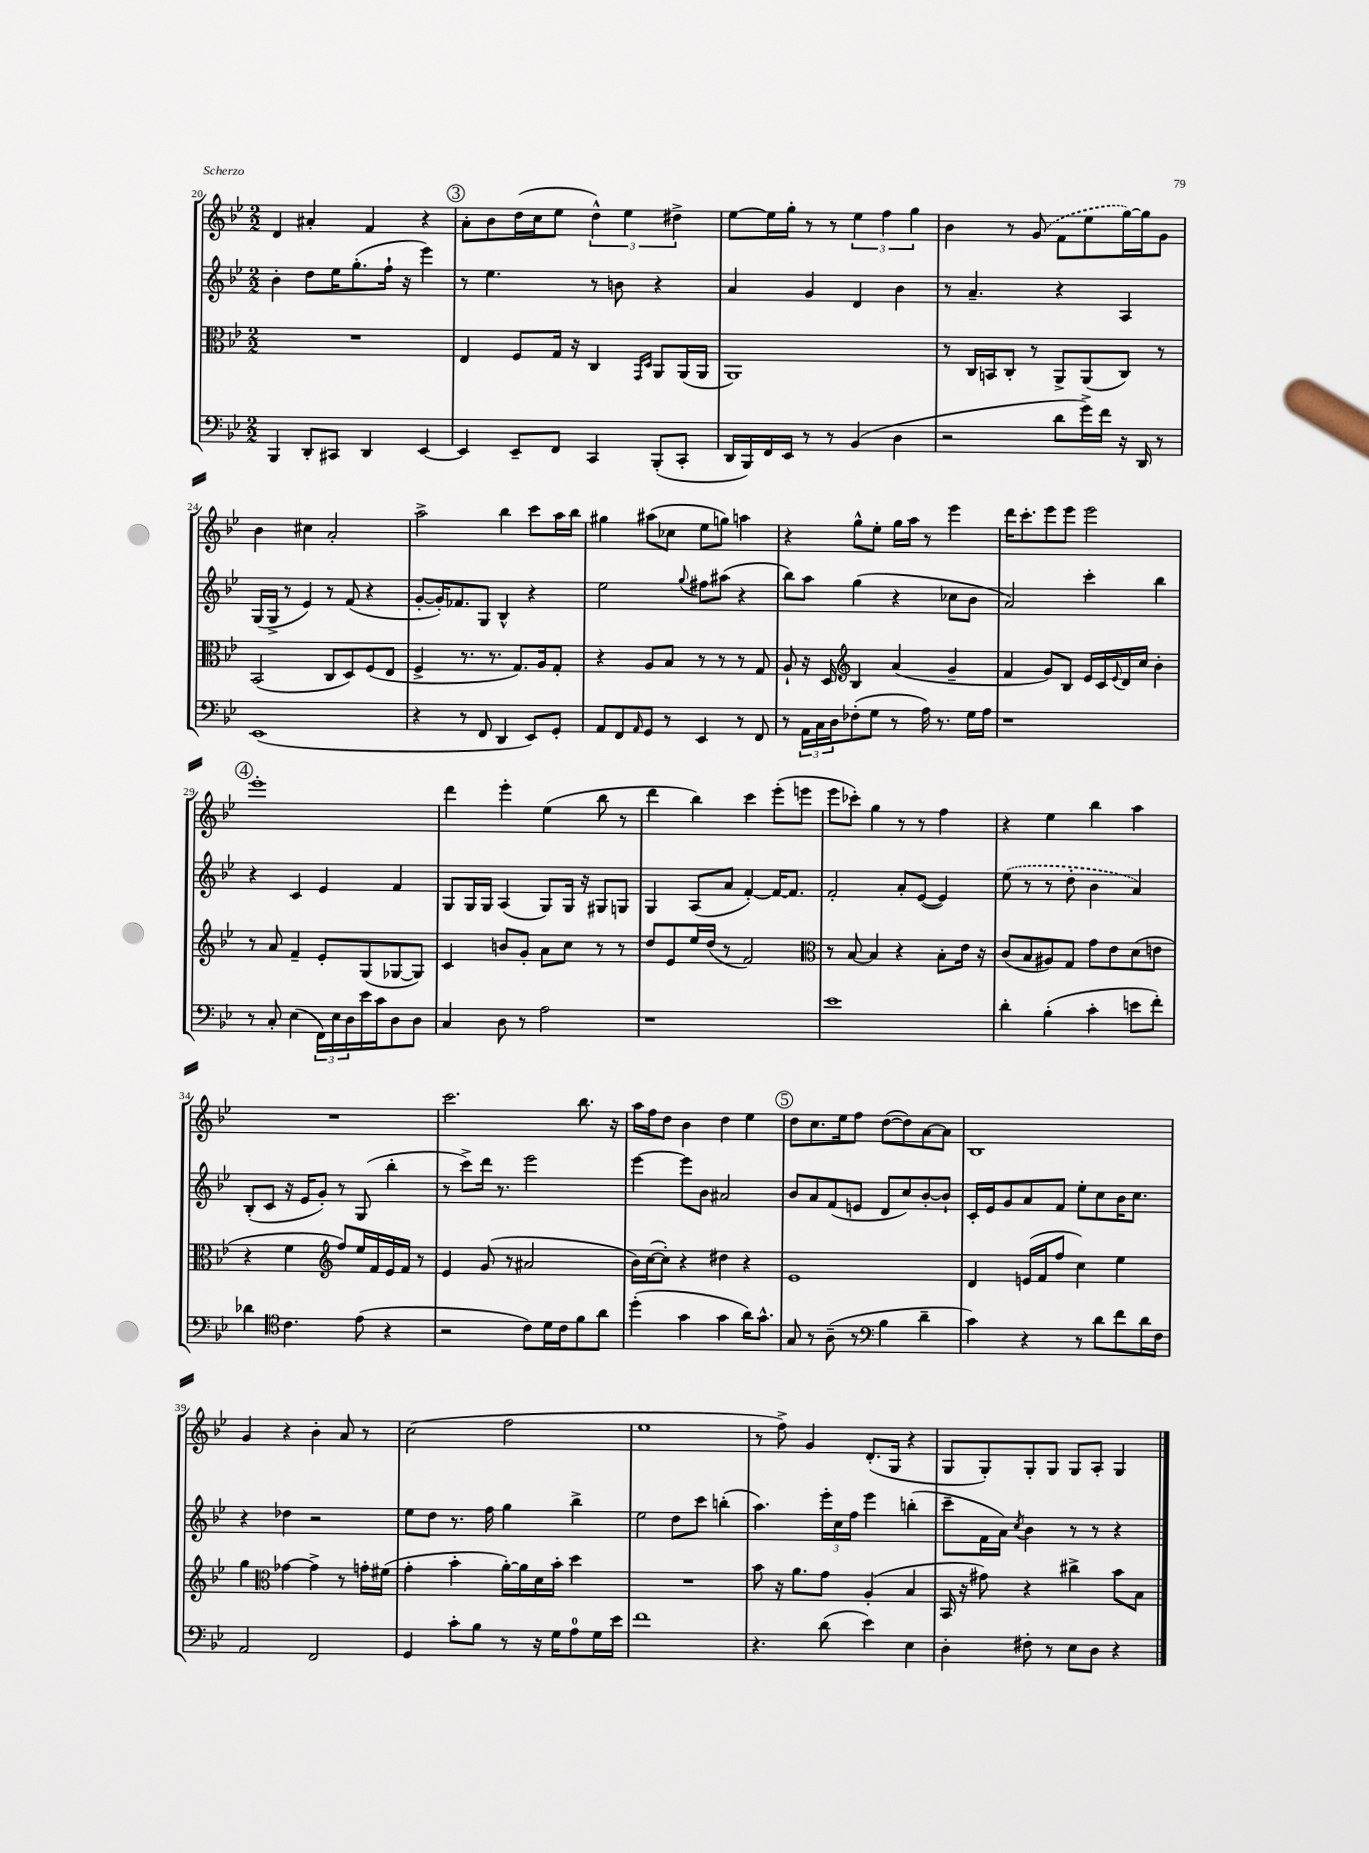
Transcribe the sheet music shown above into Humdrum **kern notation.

**kern	**kern	**kern	**kern
*part4	*part3	*part2	*part1
*staff4	*staff3	*staff2	*staff1
*clefF4	*clefC3	*clefG2	*clefG2
*k[b-e-]	*k[b-e-]	*k[b-e-]	*k[b-e-]
*M2/2	*M2/2	*M2/2	*M2/2
=20	=20	=20	=20
4BBB-/	1r	4b-'\	4d/
8DD'/L	.	8dd\L	4a#X'/
8CC#X/J	.	16ee-\K	.
.	.	(8.gg'\	.
4DD/	.	.	4f/
.	.	16ff`\Jk	.
.	.	16r	.
[4EE-/	.	4eee-\)	4r
!!LO:REH:place=s1:t=3
=21	=21	=21	=21
4EE-/]	4E-/	8r	8a'\L
.	.	4.ee-\	8b-\
8EE-~/L	8F/L	.	(16dd\L
.	.	.	16cc\J
8FF/J	16G/Jk	.	8ee-\J
.	16r	.	.
4CC/	4C/	8r	6dd^^\)
.	.	8bn\	.
.	.	.	6ee-\
.	16qqGG/LL	.	.
.	16qqD/JJ	.	.
(8BBB-'/L	8AA/L	4r	.
.	.	.	6dd#X^\
8CC'/J	(16AA/L	.	.
.	16AA/JJ	.	.
=22	=22	=22	=22
16DD/LL	1AA)	4a/	[8ee-\L
16BBB-/)	.	.	.
16FF/	.	.	16ee-\L]
16EE-/JJ	.	.	16gg'\JJ
8r	.	4g/	8r
8r	.	.	8r
(4BB-/	.	4d/	6ee-\
.	.	.	6ff\
4D\	.	4b-\	.
.	.	.	6gg\
=23	=23	=23	=23
2r	8r	8r	4b-\
.	16C/LL	4.a~/	.
.	16BBn/J	.	.
.	8C'/J	.	8r
.	8r	.	(8g/
8d\L	8AA^/L	4r	8f\L
16g^\L)	(8AA/	.	8ee-\
16f\JJ	.	.	.
16r	8C/J)	4A/	[16gg\L)
16DD/	.	.	16gg\J]
8r	8r	.	8g\J
!!LO:LB:g=z
=24	=24	=24	=24
(1EE-	(2BB-/	(16G/LL	4b-\
.	.	16G^/JJ	.
.	.	8r	.
.	.	4e-/)	4cc#X\
.	8C/L	8r	2a'/
.	8D/)	(8f/	.
.	(8F/	4r	.
.	8E-/J	.	.
=25	=25	=25	=25
4r	4F^/	[8g'/L	2aa^\
.	.	16g'/K])	.
.	.	8.f-X/	.
8r	8.r	.	.
8FF/	.	8G/J	.
.	8.r	.	.
4DD/	.	4B-^^/	4bb-\
.	8.G/L)	.	.
8EE-/L)	.	4r	8ccc\L
.	16A/k	.	.
8GG'/J	8G'/J	.	16aa\L
.	.	.	16bb-\JJ
=26	=26	=26	=26
8AA/L	4r	2ee-\	4gg#X\
8FF/	.	.	.
16qqAA/	.	.	.
8GG/J	8A/L	.	(8aa#X\L
8r	8B-/J	.	8cc-X\J
.	.	8qqgg/	.
4EE-/	8r	8ff#X\L	8ee-\L
.	8r	(8aa#X\J	8ggn\J)
8r	8r	4r	4aan\
8FF/	8G/	.	.
=27	=27	=27	=27
8r	8A`/	8bb-\L)	4r
24AA\LL	16r	8aa\J	.
24C\	.	.	.
.	16D/	.	.
24D\J	.	.	.
*	*clefG2	*	*
(8F-X'\	4B-/	(4gg\	8gg^^\L
8G\J	.	.	8ee-'\J
8r	(4a/	4r	16gg\LL
.	.	.	16aa\JJ
16A\)	.	.	8r
8.r	.	.	.
.	4g~/	8cc-X\L	4eee-\
16G\LL	.	8b-\J	.
16A\JJ	.	.	.
=28	=28	=28	=28
1r	4f/	2a/)	16ddd\KL
.	.	.	8.ccc'\
.	8g/L)	.	8eee-\
.	8B-/J	.	8eee-\J
.	16e-/LL	4ccc'\	2eee-\
.	16c/	.	.
.	8qqe-/	.	.
.	16d/	.	.
.	16cc/JJ	.	.
.	4b-'\	4bb-\	.
!!LO:LB:g=z
!!LO:REH:place=s1:t=4
=29	=29	=29	=29
8r	8r	4r	1eee-'
8C'/	8a/	.	.
(4E-\	4f~/	4c/	.
24FF\LL)	8e-'/L	4e-/	.
24E-\	.	.	.
24D\	.	.	.
16e-\	(8G/	.	.
16c\J	.	.	.
8D\	[8G-X/	4f/	.
8D\J	8G-/J])	.	.
=30	=30	=30	=30
4C/	4c/	8G/L	4ddd\
.	.	16G/L	.
.	.	16G/JJ	.
8D\	8bn/L	(4A/	4eee-'\
8r	8g'/J	.	.
2A\	8a\L	8G/L)	(4ee-\
.	8cc\J	16G/Jk	.
.	.	16r	.
.	8r	8G#X/L	8bb-\
.	8r	8Gn/J	8r
=31	=31	=31	=31
1r	8dd/L	4G/	4ddd\
.	8e-/	.	.
.	16ee-/L	(8A/L	4bb-\)
.	(16dd/JJ	.	.
.	8r	8a/J	.
.	2f/)	[4f'/)	4ccc\
.	.	16f/KL_	(8eee-'\L
.	.	8.f/J]	.
.	.	.	8eeen\J
=32	=32	=32	=32
*	*clefC3	*	*
1e-	8r	2f'/	8eee-\L
.	[8B-/	.	8ccc-X'\J)
.	4B-/]	.	4gg\
.	4r	8a'/L	8r
.	.	([8e-/J	8r
.	8B-'\L	4e-/])	4ff\
.	16e-\Jk	.	.
.	16r	.	.
=33	=33	=33	=33
4d'\	(8c/L	(8ee-\	4r
.	8B-/	8r	.
(4B-'\	8A#X/)	8r	4ee-\
.	8G/J	8dd'\	.
4c'\	8g\L	4b-\	4bb-\
.	8e-\	.	.
8en\L	(8d\	4a/)	4aa\
8f'\J)	8en\J	.	.
!!LO:LB:g=z
=34	=34	=34	=34
4d-X\	4r	(8B-'/L	1r
.	.	8c/J	.
*clefC4	*	*	*
4.c\	4f\	16r	.
.	.	16e-/KL	.
.	.	8g'/J)	.
*	*clefG2	*	*
.	8ff/L)	8r	.
(8e-\	16ee-/L	(8G/	.
.	16f/	.	.
4r	16e-/	4bb-'\	.
.	16f/JJ	.	.
.	8r	.	.
=35	=35	=35	=35
2r	4e-/	8r	2.ccc\
.	.	8ccc^\L)	.
.	(8g/	16ddd\Jk	.
.	.	8.r	.
.	8r	.	.
8c\L)	2a#X/	2eee-\	.
16d\L	.	.	.
16c\J	.	.	.
8f\	.	.	8.bb-\
8a\J	.	.	.
.	.	.	16r
=36	=36	=36	=36
(4dd'\	16b-\LL)	[4eee-\	16aa\LL
.	([16cc\J	.	16ff\J
.	8cc'\J])	.	8dd\J
4g\	4r	8eee-\L]	4b-\
.	.	8b-\J	.
4g\	4dd#X\	2a#X/	4dd\
16a\KL)	4r	.	4ee-\
8.g^^\J	.	.	.
!!LO:REH:place=s1:t=5
=37	=37	=37	=37
8G/	1e-	8b-/L	8dd\L
8r	.	8a/	8.cc\
(8A~\	.	(8f/	.
.	.	.	16ee-\k
8r	.	8en/J	8ff\J
*clefF4	*	*	*
4B-\	.	8d/L	([8dd\L
.	.	8cc/)	8dd\])
4d~\	.	[8b-'/	[8a\
.	.	8b-`/J]	8a\J]
=38	=38	=38	=38
4c\)	4d/	16c'/LL	1B-
.	.	16e-/J	.
.	.	8g/	.
4r	(16en/LL	8a/	.
.	16f/J	.	.
.	8ff/J	8f/J	.
8r	4cc\)	8ee-'\L	.
8d\L	.	8cc\	.
8f\	4ee-\	16b-\K	.
.	.	8.cc\J	.
16d\L	.	.	.
16F\JJ	.	.	.
!!LO:LB:g=z
=39	=39	=39	=39
2AA/	4gg\	4r	4g/
*	*clefC3	*	*
.	[4g-X\	4dd-X\	4r
2FF/	4g-^\]	2r	4b-'\
.	8r	.	8a/
.	16gn'\LL	.	8r
.	(16f#X\JJ	.	.
=40	=40	=40	=40
4GG/	4g'\	8ee-\L	(2cc\
.	.	8dd\J	.
8c'\L	4b-'\	8.r	.
8B-\J	.	.	.
.	.	16ff\	.
8r	[16a'\LL)	4gg\	2ff\
.	16a\]	.	.
16r	16d\	.	.
16G\KL	16b-'\JJ	.	.
8A\	4dd\	4bb-^\	.
16G\L	.	.	.
16e-\JJ	.	.	.
=41	=41	=41	=41
1f	1r	2ee-\	1ee-
.	.	8dd\L	.
.	.	8ccc\J	.
.	.	(4bbn'\	.
=42	=42	=42	=42
4.r	8b-\	4.aa\)	8r
.	16r	.	8ff^\)
.	8.a\L	.	.
.	.	.	4g/
(8d\	8g\J	24eee-'\LL	.
.	.	24cc\	.
.	.	24ff\JJ	.
4e-\)	(4A'/	4eee-\	(8.d'/L
.	.	.	16G/Jk
4E-\	4B-/	(4bbn'\	4r
=43	=43	=43	=43
4D'\	16BB-/	8ccc~\L	8G/L
.	16r	.	.
.	8g#X\)	16f\L	8G'/)
.	.	16a\JJ)	.
.	.	8qcc/	.
8F#X'\	4r	4b-\	8G'/
8r	.	.	8G/J
8E-\L	4cc#X^\	8r	8G/L
8D\J	.	8r	8A'/J
4r	8b-\L	4r	4G/
.	8B-\J	.	.
==	==	==	==
*-	*-	*-	*-
